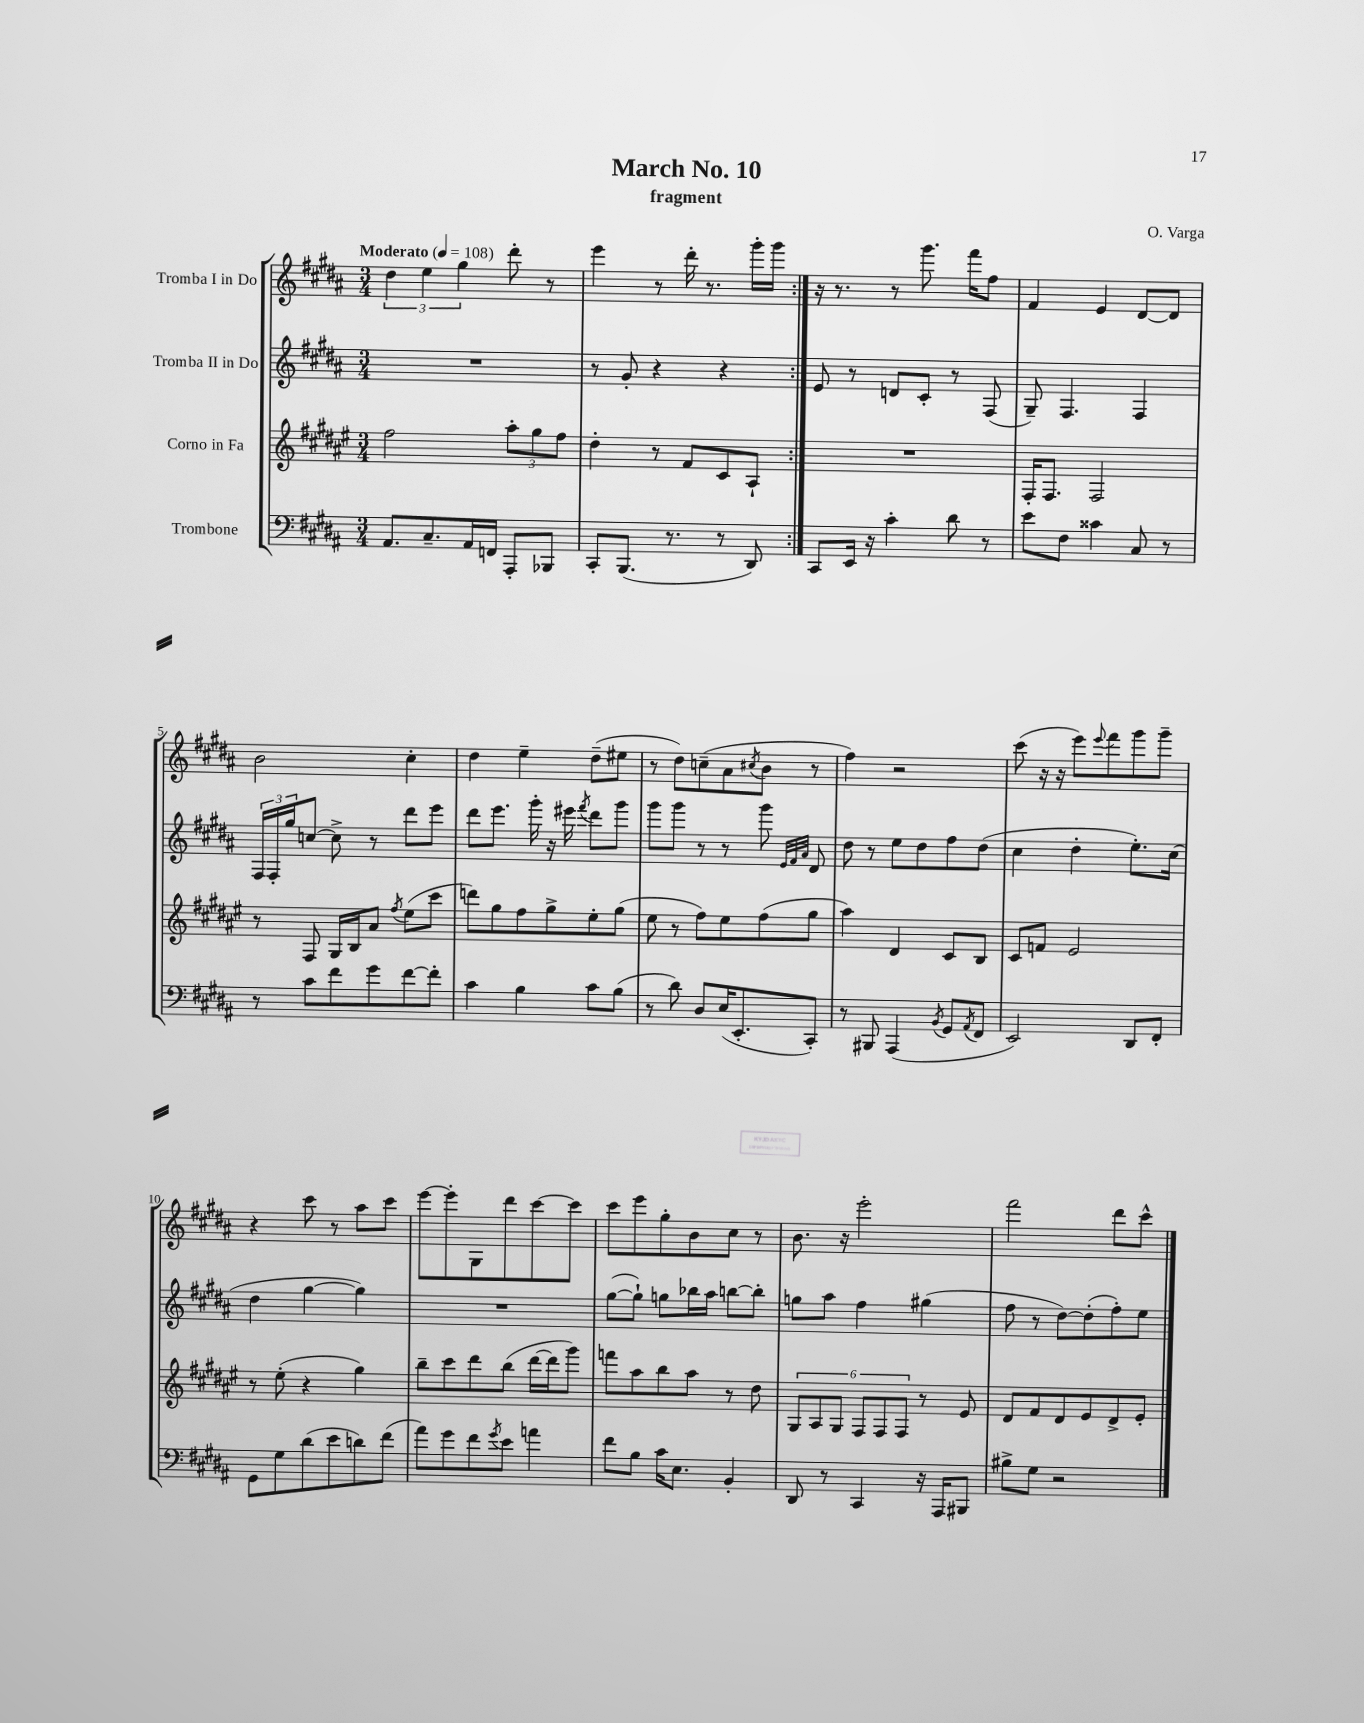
\header { title = "March No. 10" composer = "O. Varga" subtitle = "fragment" }
<<
\new StaffGroup <<
\new Staff = "s0" \with { instrumentName = "Tromba I in Do" } {
    \clef treble \key b \major \numericTimeSignature \time 3/4 \tempo "Moderato" 4 = 108
    \repeat volta 2 { \tuplet 3/2 { dis''4 e''4 gis''4 } dis'''8-. r8 |
    e'''4 r8 dis'''16-. r8. gis'''16-. gis'''16 | }
    r16 r8. r8 gis'''8. fis'''16 fis''8 |
    fis'4 e'4 dis'8~ dis'8 |
    b'2 cis''4-. |
    dis''4 e''4-- dis''8--( eis''8 |
    r8 dis''8) c''8--( ais'8 \acciaccatura { cis''8 } b'8 r8 |
    fis''4) r2 |
    cis'''8( r16 r16 e'''8) \appoggiatura { e'''8 } fis'''8 gis'''8 gis'''8-- |
    r4 cis'''8 r8 ais''8 cis'''8 |
    e'''8~ e'''8-. gis8 dis'''8 cis'''8~ cis'''8 |
    cis'''8 e'''8 gis''8-. b'8 cis''8 r8 |
    b'8. r16 e'''2-. |
    fis'''2 dis'''8 cis'''8-^ \bar "|." |
}
\new Staff = "s1" \with { instrumentName = "Tromba II in Do" } {
    \clef treble \key b \major \numericTimeSignature \time 3/4
    \repeat volta 2 { R2. |
    r8 gis'8-. r4 r4 | }
    e'8 r8 d'8 cis'8-. r8 fis8( |
    gis8--) fis4. fis4 |
    \tuplet 3/2 { fis16 fis16-. gis''16 } c''8~ c''8-> r8 dis'''8 e'''8 |
    dis'''8 e'''8. gis'''16-. r16 eis'''16 \acciaccatura { fis'''8 } dis'''8 gis'''8 |
    gis'''8 gis'''8 r8 r8 gis'''8 \grace { e'32 fis'32 ais'32 } dis'8 |
    dis''8 r8 e''8 dis''8 fis''8 dis''8( |
    cis''4 dis''4-. e''8.-.) cis''16( |
    dis''4 gis''4~ gis''4) |
    R2. |
    gis''8~( gis''8-!) g''8 bes''16 ais''16 b''8~ b''8-. |
    g''8 ais''8 fis''4 gis''4( |
    fis''8 r8 dis''8~) dis''8-.( fis''8-.) e''8 \bar "|." |
}
\new Staff = "s2" \with { instrumentName = "Corno in Fa" } {
    \clef treble \key fis \major \numericTimeSignature \time 3/4
    \repeat volta 2 { fis''2 \tuplet 3/2 { ais''8-. gis''8 fis''8 } |
    dis''4-. r8 fis'8 cis'8 ais8-! | }
    R2. |
    fis16-. fis8. fis2 |
    r8 fis8 gis16 b16 ais'8 \acciaccatura { fis''8 } eis''8( cis'''8 |
    d'''8) gis''8 fis''8 gis''8-> eis''8-. gis''8( |
    eis''8 r8 fis''8) eis''8 fis''8( gis''8 |
    ais''4) dis'4 cis'8 b8 |
    cis'8 f'8 eis'2 |
    r8 eis''8-.( r4 gis''4) |
    b''8-- cis'''8 dis'''8 b''8( dis'''16~ dis'''16 gis'''8) |
    f'''8 ais''8 b''8 ais''8 r8 dis''8 |
    \tuplet 6/4 { gis8 ais8 gis8 fis8 fis8 fis8 } r8 eis'8 |
    dis'8 fis'8 dis'8 eis'8 dis'8-> eis'8-. \bar "|." |
}
\new Staff = "s3" \with { instrumentName = "Trombone" } {
    \clef bass \key b \major \numericTimeSignature \time 3/4
    \repeat volta 2 { ais,8. cis8.-- ais,16 f,16 ais,,8-. bes,,8 |
    cis,8-. b,,8.( r8. r8 dis,8) | }
    cis,8 e,16 r16 cis'4-. dis'8 r8 |
    e'8 fis8 cisis'4 cis8 r8 |
    r8 cis'8 fis'8 gis'8 fis'8~ fis'8-. |
    cis'4 b4 cis'8 b8( |
    r8 dis'8) dis8 e16( e,8.-. cis,8-.) |
    r8 bis,,8 ais,,4( \acciaccatura { b,8 } gis,8 \acciaccatura { ais,8 } fis,8 |
    e,2) dis,8 fis,8-. |
    gis,8 gis8 dis'8( e'8 d'8) fis'8( |
    ais'8) gis'8 fis'8 \acciaccatura { gis'8 } e'8 a'4 |
    fis'8 b8 cis'16 e8. b,4-. |
    dis,8 r8 cis,4 r16 ais,,16 bis,,8 |
    bis8-> gis8 r2 \bar "|." |
}
>>
>>
